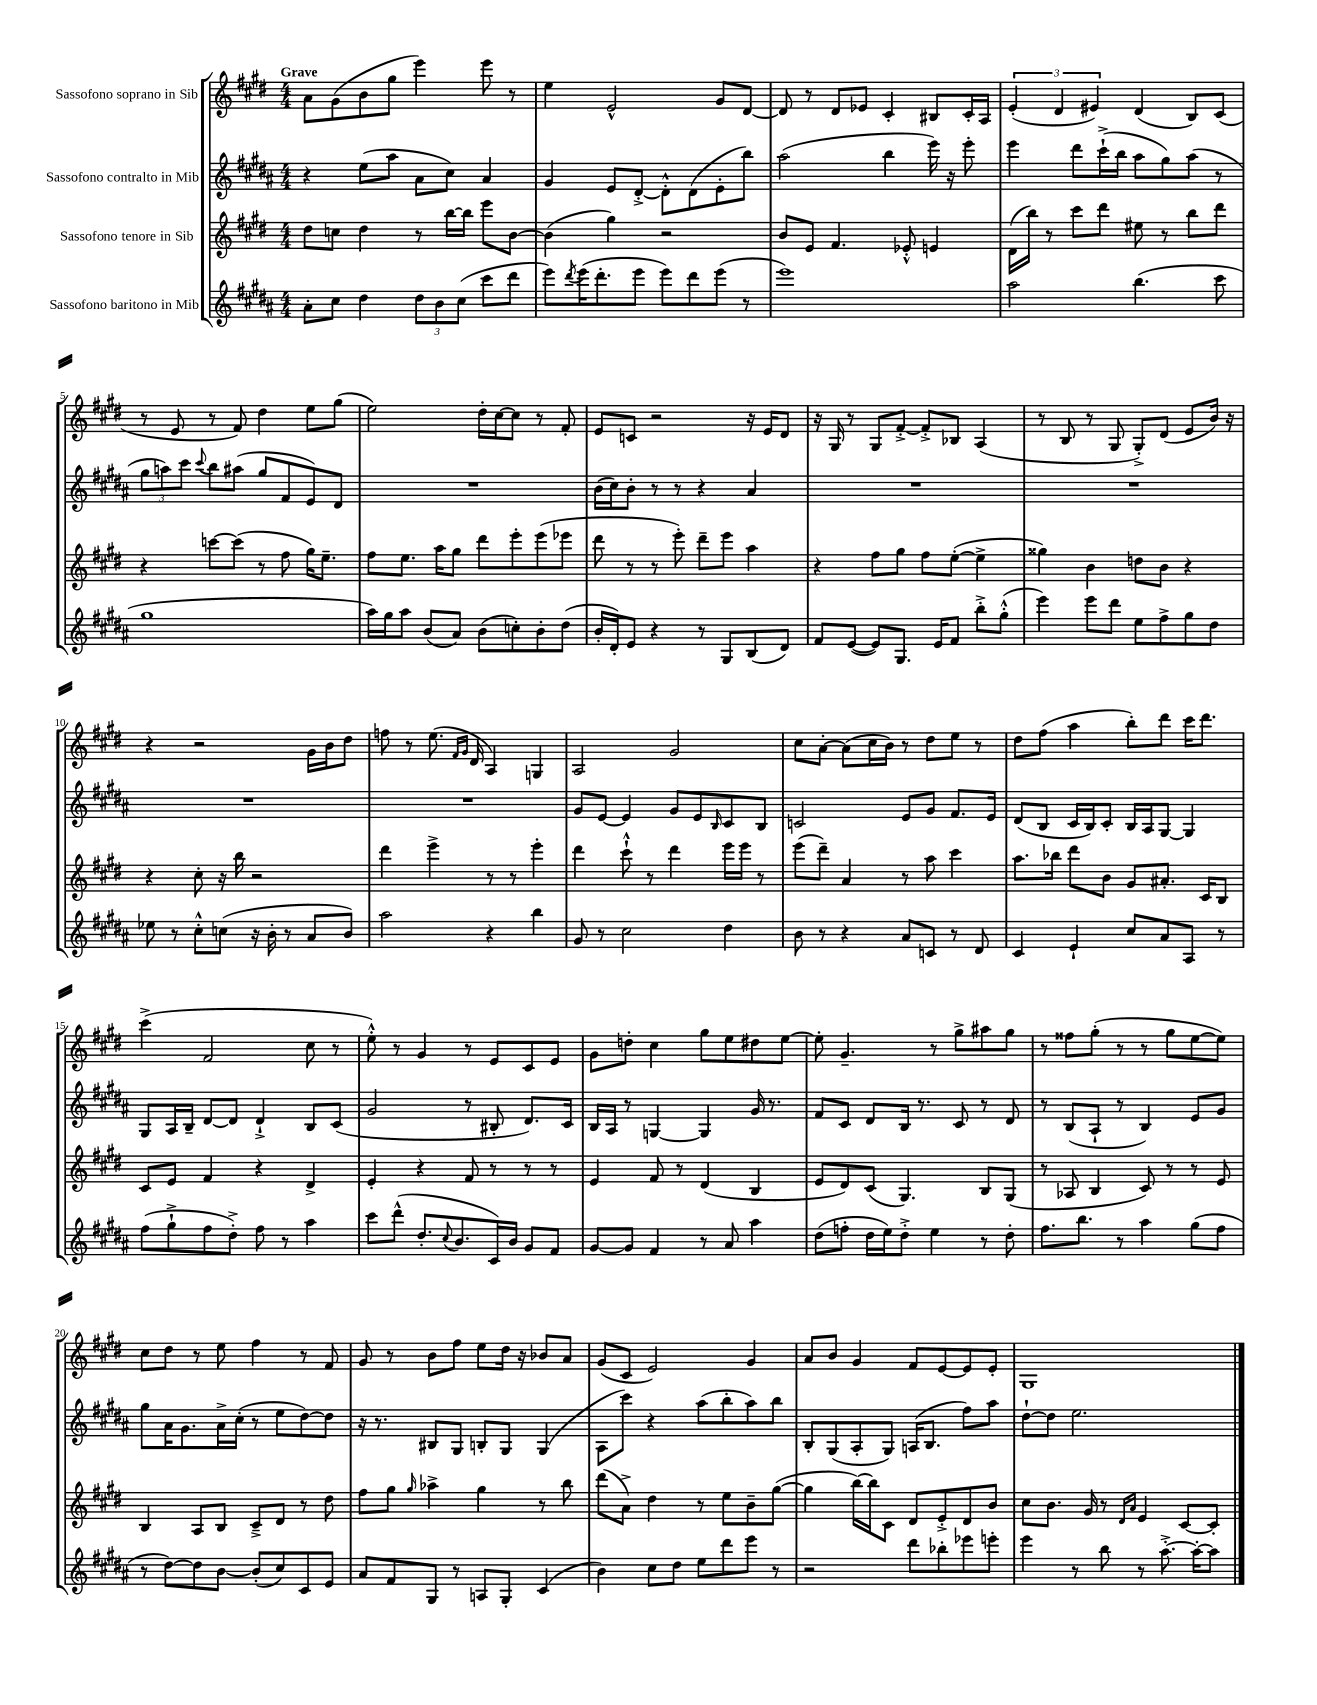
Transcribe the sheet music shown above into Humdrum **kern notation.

**kern	**kern	**kern	**kern
*staff4	*staff3	*staff2	*staff1
*clefG2	*clefG2	*clefG2	*clefG2
*k[f#c#g#d#a#]	*k[f#c#g#d#]	*k[f#c#g#d#a#]	*k[f#c#g#d#]
*M4/4	*M4/4	*M4/4	*M4/4
8a#'	8dd#	4r	8a
8cc#	8cc	.	(8g#
4dd#	4dd#	(8ee	8b
.	.	8aa#	8gg#
12dd#	8r	8a#	4eee)
12b	.	.	.
.	[16bb	8cc#)	.
(12cc#	.	.	.
.	16bb]	.	.
8ccc#	8eee	4a#	8eee
8ddd#	[8b	.	8r
=	=	=	=
8eee)	(4b]	4g#	4ee
8qddd#	.	.	.
(16eee	.	.	.
8.ddd#'	.	.	.
.	4gg#)	8e	2e^^
8eee	.	[8d#'^	.
8eee)	2r	8d#'^^]	.
8ddd#	.	(8d#	.
(8eee	.	8e'	8g#
8r	.	8bb)	[8d#
=	=	=	=
1eee)	8b	(2aa#	8d#]
.	8e	.	8r
.	4.f#	.	8d#
.	.	.	8e-
.	.	4bb	4c#'
.	8e-'^^	.	.
.	4e	16eee)	8B#
.	.	16r	.
.	.	8eee'	16c#'
.	.	.	16A
=	=	=	=
2aa#	(16d#	4eee	(6e'
.	16bb)	.	.
.	8r	.	.
.	.	.	6d#
.	8ccc#	8ddd#	.
.	.	.	6e#)
.	8ddd#	(16ccc#`^	.
.	.	16bb	.
(4.bb	8ee#	8aa#	(4d#
.	8r	8gg#)	.
.	8bb	(8aa#	8B)
8ccc#	8ddd#	8r	(8c#
=	=	=	=
1gg#	4r	12gg#	8r
.	.	12aa)	.
.	.	.	8e
.	.	12ccc#	.
.	.	8qqccc#	.
.	[8ccc	8bb	8r
.	(8ccc]	(8aa#	8f#)
.	8r	8gg#	4dd#
.	8ff#	8f#	.
.	16gg#)	8e)	8ee
.	8.ee~	.	.
.	.	8d#	(8gg#
=	=	=	=
16aa#)	8ff#	1r	2ee)
16gg#	.	.	.
8aa#	8.ee	.	.
(8b	.	.	.
.	16aa	.	.
8a#)	8gg#	.	.
(8b	8ddd#	.	16dd#'
.	.	.	[16cc#
8cc')	8eee'	.	8cc#]
8b'	(8eee	.	8r
(8dd#	8eee-	.	8f#'
=	=	=	=
16b'	8ddd#	(16b	8e
16d#')	.	16cc#)	.
8e	8r	8b'	8c
4r	8r	8r	2r
.	8eee')	8r	.
8r	8ddd#~	4r	.
8G#	8eee	.	.
(8B	4aa	4a#	16r
.	.	.	16e
8d#)	.	.	8d#
=	=	=	=
8f#	4r	1r	16r
.	.	.	16G#
([8e	.	.	8r
8e])	8ff#	.	8G#
8.G#	8gg#	.	[8f#'^
.	8ff#	.	8f#'^]
16e	.	.	.
8f#	([8ee'	.	8B-
8bb'^	4ee^]	.	(4A
(8gg#'^^	.	.	.
=	=	=	=
4eee)	4gg##)	1r	8r
.	.	.	8B
8eee	4b	.	8r
8ddd#	.	.	8G#
8ee	8dd	.	8G#'^)
8ff#^	8b	.	(8d#
8gg#	4r	.	8e
8dd#	.	.	16b)
.	.	.	16r
=	=	=	=
8ee-	4r	1r	4r
8r	.	.	.
8cc#'^^	8cc#'	.	2r
(8cc	16r	.	.
.	16bb	.	.
16r	2r	.	.
16b'	.	.	.
8r	.	.	.
8a#	.	.	16g#
.	.	.	16b
8b)	.	.	8dd#
=	=	=	=
2aa#	4ddd#	1r	8ff
.	.	.	8r
.	4eee^	.	(8.ee
.	.	.	16qqf#
.	.	.	16qqg#
.	.	.	16d#
4r	8r	.	4A)
.	8r	.	.
4bb	4eee'	.	4G
=	=	=	=
8g#	4ddd#	8g#	2A
8r	.	[8e	.
2cc#	8ccc#`^^	4e]	.
.	8r	.	.
.	4ddd#	8g#	2g#
.	.	8e	.
.	.	16qqB	.
4dd#	16eee	8c#	.
.	16eee	.	.
.	8r	8B	.
=	=	=	=
8b	(8eee	2c	8cc#
8r	8ddd#~)	.	[8a'
4r	4a	.	(8a]
.	.	.	16cc#
.	.	.	16b)
8a#	8r	8e	8r
8c	8aa	8g#	8dd#
8r	4ccc#	8.f#	8ee
8d#	.	.	8r
.	.	16e	.
=	=	=	=
4c#	8.aa	(8d#	8dd#
.	.	8B	(8ff#
.	16bb-	.	.
4e`	8ddd#	16c#	4aa
.	.	16B)	.
.	8b	8c#'	.
8cc#	8g#	16B	8bb')
.	.	16A#	.
8a#	8.a#'	[8G#	8ddd#
8A#	.	4G#]	16ccc#
.	16c#	.	8.ddd#
8r	8B	.	.
=	=	=	=
(8ff#	8c#	8G#	(4ccc#^
8gg#`^	8e	16A#	.
.	.	16B~	.
8ff#	4f#	[8d#	2f#
8dd#'^)	.	8d#]	.
8ff#	4r	4d#`^	.
8r	.	.	.
4aa#	4d#^	8B	8cc#
.	.	(8c#	8r
=	=	=	=
8ccc#	4e'	2g#	8ee'^^)
(8ddd#^^	.	.	8r
8.dd#'	4r	.	4g#
8qqcc#	.	.	.
8.b	.	.	.
.	8f#	8r	8r
16c#)	8r	8B#'	8e
16b	.	.	.
8g#	8r	8.d#)	8c#
8f#	8r	.	8e
.	.	16c#	.
=	=	=	=
[8g#	4e	16B	8g#
.	.	16A#	.
8g#]	.	8r	8dd'
4f#	8f#	[4G	4cc#
.	8r	.	.
8r	(4d#	4G]	8gg#
8a#	.	.	8ee
4aa#	4B	16g#	8dd#
.	.	8.r	.
.	.	.	[8ee
=	=	=	=
(8dd#	8e	8f#	8ee']
8ff'	8d#)	8c#	4.g#~
16dd#	(8c#	8d#	.
16ee)	.	.	.
8dd#'^	4.G#)	16B	.
.	.	8.r	.
4ee	.	.	8r
.	.	8c#	8gg#^
8r	8B	8r	8aa#
8dd#'	(8G#	8d#	8gg#
=	=	=	=
8.ff#	8r	8r	8r
.	8A-	(8B	8ff##
8.bb	.	.	.
.	4B	8A#`	(8gg#'
8r	.	8r	8r
4aa#	8c#)	4B)	8r
.	8r	.	8gg#
(8gg#	8r	8e	[8ee
8ff#	8e	8g#	8ee])
=	=	=	=
8r	4B	8gg#	8cc#
[8dd#)	.	16a#	8dd#
.	.	8.g#	.
8dd#]	8A	.	8r
[8b	8B	16a#^	8ee
.	.	(16cc#'	.
(8b']	8c#~^	8r	4ff#
8cc#)	8d#	8ee	.
8c#	8r	[8dd#)	8r
8e	8dd#	8dd#]	8f#
=	=	=	=
8a#	8ff#	16r	8g#
.	.	8.r	.
8f#	8gg#	.	8r
.	16qqgg#	.	.
8G#	4aa-^	8B#	8b
8r	.	8G#	8ff#
8A	4gg#	8B'	8ee
8G#'	.	8G#	16dd#
.	.	.	16r
(4c#	8r	(4G#	8b-
.	8bb	.	8a
=	=	=	=
4b)	(8ddd#	8A#	(8g#
.	8a^)	8ccc#)	8c#
8cc#	4dd#	4r	2e)
8dd#	.	.	.
8ee	8r	(8aa#	.
8ddd#	8ee	8bb'	.
8eee	8b~	8aa#)	4g#
8r	([8gg#	8bb	.
=	=	=	=
2r	4gg#]	8B'	8a
.	.	(8G#	8b
.	[16bb)	8A#'	4g#
.	16bb]	.	.
.	8c#	8G#)	.
8ddd#	8d#	(16A	8f#
.	.	8.B	.
8bb-'	8e'^	.	[8e
8eee-	8d#	8ff#)	8e]
8eee'	8b	8aa#	8e'
=	=	=	=
4eee	8cc#	[8dd#`	1G#
.	8.b	8dd#]	.
8r	.	2.ee	.
.	16g#	.	.
8bb	8r	.	.
.	16qqd#	.	.
.	16qqa	.	.
8r	4e	.	.
[8.aa#'^	.	.	.
.	[8c#	.	.
16aa#'_	.	.	.
8aa#]	8c#']	.	.
==	==	==	==
*-	*-	*-	*-
